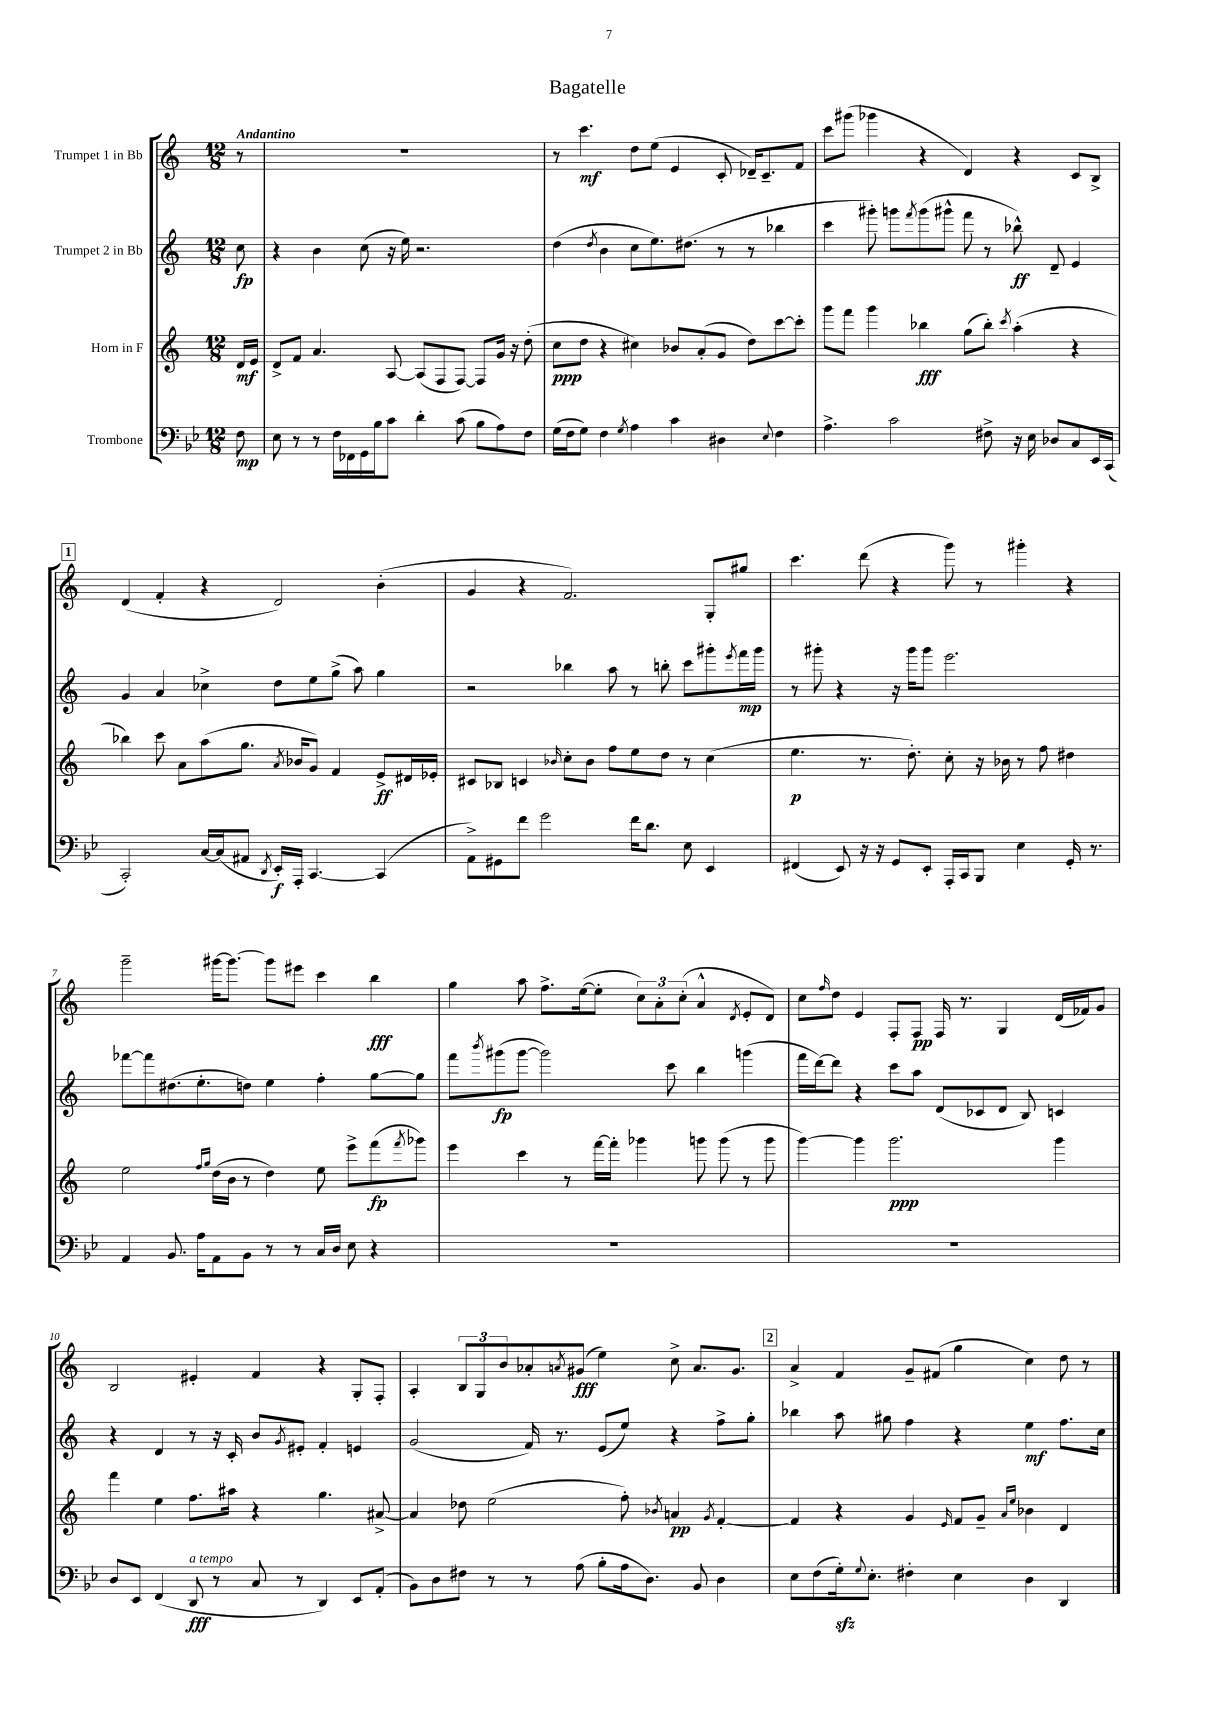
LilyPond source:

\header { title = "Bagatelle" }
<<
\new StaffGroup <<
\new Staff = "s0" \with { instrumentName = "Trumpet 1 in Bb" } {
    \clef treble \key c \major \numericTimeSignature \time 12/8 \partial 8 \tempo "Andantino"
    r8 |
    R1. |
    r8 c'''4.\mf d''8 e''8( e'4 c'8-. des'16--) c'8.-- f'8 |
    c'''8 gis'''8( ges'''4 r4 d'4) r4 c'8 b8-> |
    \mark \markup { \box "1" } d'4( f'4-. r4 d'2) b'4-.( |
    g'4 r4 f'2.) g8-. gis''8 |
    c'''4. d'''8( r4 g'''8) r8 gis'''4-. r4 |
    g'''2-- gis'''16~ gis'''8.~ gis'''8 eis'''8 c'''4 b''4\fff |
    g''4 a''8 f''8.-> e''16~( e''8-. \tuplet 3/2 { c''8) a'8-. c''8-.( } a'4-^ \acciaccatura { d'8 } e'8-. d'8) |
    c''8 \grace { f''16 } d''8 e'4 f8-. f8\pp f16 r8. g4 d'16( fes'16) g'8 |
    b2 eis'4-. f'4 r4 g8-. f8-. |
    a4-. \tuplet 3/2 { b8 g8 b'8 } aes'8-. \acciaccatura { a'8 } gis'8\fff( e''4) c''8-> a'8. gis'8. |
    \mark \markup { \box "2" } a'4-> f'4 g'8-- fis'8( g''4 c''4) d''8 r8 \bar "|." |
}
\new Staff = "s1" \with { instrumentName = "Trumpet 2 in Bb" } {
    \clef treble \key c \major \numericTimeSignature \time 12/8 \partial 8
    c''8\fp |
    r4 b'4 c''8( r16 e''16) r2. |
    d''4( \acciaccatura { d''8 } b'4 c''8 e''8.) dis''8.( r8 r8 bes''4 |
    c'''4 gis'''8-.) g'''8 \acciaccatura { f'''8 } g'''8( gis'''8-^ f'''8 r8 bes''8-^\ff) d'8-- e'4 |
    \mark \markup { \box "1" } g'4 a'4 ces''4-> d''8 e''8 g''8->( a''8) g''4 |
    r2 bes''4 a''8 r8 b''8-. c'''8 gis'''8-. \acciaccatura { e'''8 } f'''16\mp gis'''16 |
    r8 gis'''8-. r4 r16 gis'''16 gis'''8 e'''2. |
    fes'''8~ fes'''8 dis''8.( e''8.-. d''8) e''4 f''4-. g''8~ g''8 |
    f'''8 \acciaccatura { b'''8 } gis'''8\fp( gis'''8~ gis'''2) c'''8 b''4 g'''4( |
    f'''16 d'''16~) d'''8 r4 c'''8 a''8 d'8( ces'8 d'8 b8) c'4 |
    r4 d'4 r8 r16 c'16-. b'8 \acciaccatura { g'8 } eis'8-. f'4-. e'4 |
    g'2( f'16) r8. e'8( e''8) r4 f''8-> g''8-. |
    \mark \markup { \box "2" } bes''4 a''8 gis''8 f''4 r4 e''4\mf f''8. c''16 \bar "|." |
}
\new Staff = "s2" \with { instrumentName = "Horn in F" } {
    \clef treble \key c \major \numericTimeSignature \time 12/8 \partial 8
    d'16\mf e'16 |
    d'8-> f'8 a'4. a8~ a8( f8 f8~) f8 g'16 r16 d''8-.( |
    c''8\ppp d''8 r4 cis''4) bes'8 a'8-.( g'8 d''8) c'''8~ c'''8-. |
    g'''8 f'''8 g'''4 bes''4\fff g''8( bes''8-.) \acciaccatura { c'''8 } a''4-.( r4 |
    \mark \markup { \box "1" } bes''4) c'''8 a'8 a''8( g''8. \acciaccatura { a'8 } bes'16 g'8) f'4 e'8->\ff dis'16 ees'16-. |
    cis'8 bes8 c'4 \grace { bes'16 } c''8-. bes'8 f''8 e''8 d''8 r8 c''4( |
    e''4.\p r8. d''8.-.) c''8-. r16 bes'16 r8 f''8 dis''4 |
    e''2 \grace { f''16 g''16 } d''16( b'16 r8 d''4) e''8 e'''8-> f'''8\fp( \acciaccatura { f'''8 } ges'''8) |
    e'''4 c'''4 r8 f'''16~ f'''16-. ges'''4 g'''8 g'''8( r8 g'''8 |
    g'''4~) g'''4 g'''2.\ppp g'''4 |
    f'''4 e''4 f''8. ais''16 r4 g''4. ais'8~-> |
    ais'4 des''8 e''2( f''8-.) \acciaccatura { bes'8 } a'4\pp \acciaccatura { g'8 } f'4~-. |
    \mark \markup { \box "2" } f'4 r4 g'4 \grace { e'16 } f'8 g'8-- \grace { a'16 e''16 } bes'4 d'4 \bar "|." |
}
\new Staff = "s3" \with { instrumentName = "Trombone" } {
    \clef bass \key bes \major \numericTimeSignature \time 12/8 \partial 8
    f8\mp |
    ees8 r8 r8 f16 fes,16 g,16 bes16 c'8 d'4-. c'8( bes8 a8) f8 |
    g16( f16 g8) f4 \acciaccatura { g8 } a4 c'4 dis4 \appoggiatura { ees8 } f4 |
    a4.-> c'2 fis8-> r16 ees16 des8 c8 ees,16 c,16( |
    \mark \markup { \box "1" } c,2-.) c16~ c16( ais,8 \acciaccatura { d,8 } ees,16-.\f) a,,16-. c,4.~ c,4( |
    a,8->) gis,8 f'8 g'2 f'16 d'8. ees8 ees,4 |
    fis,4( ees,8) r16 r16 g,8 ees,8-. a,,16-. c,16 bes,,8 ees4 g,16-. r8. |
    a,4 bes,8. a16 a,8 bes,8 r8 r8 c16 d16 ees8 r4 |
    R1. |
    R1. |
    d8 ees,8 f,4( d,8\fff^\markup { \italic "a tempo" } r8 c8 r8 d,4) ees,8 a,8-.( |
    bes,8) d8 fis8 r8 r8 a8( bes8-. a16 d8.) bes,8 d4 |
    \mark \markup { \box "2" } ees8 f8( g16-.\sfz) \appoggiatura { g8 } ees8.-. fis4-. ees4 d4 d,4 \bar "|." |
}
>>
>>
